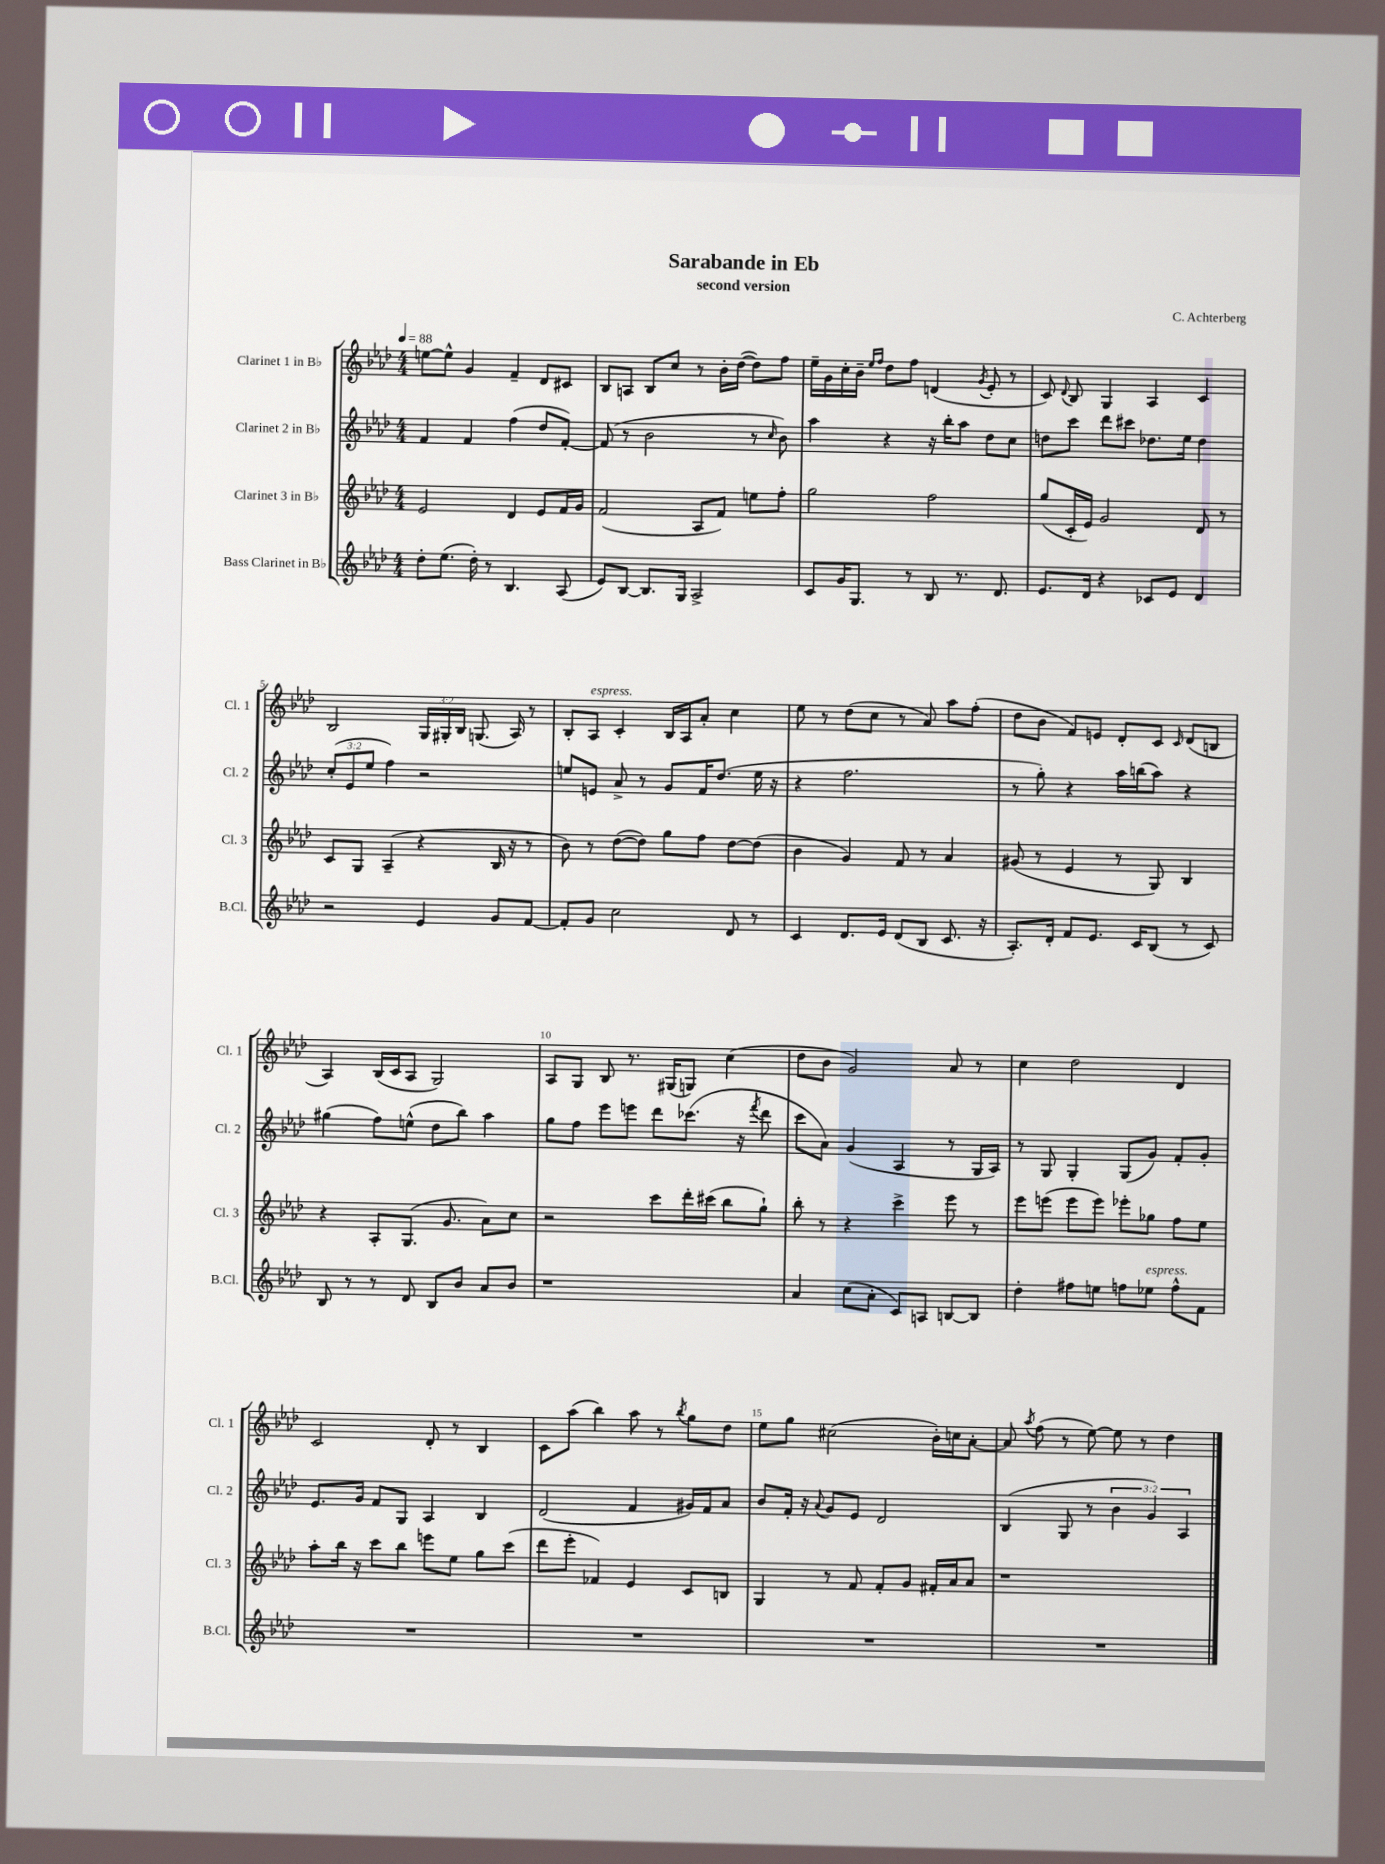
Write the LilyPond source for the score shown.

\header { title = "Sarabande in Eb" composer = "C. Achterberg" subtitle = "second version" }
<<
\new StaffGroup <<
\new Staff = "s0" \with { instrumentName = "Clarinet 1 in Bb" shortInstrumentName = "Cl. 1" } {
    \clef treble \key aes \major \numericTimeSignature \time 4/4 \override Staff.TupletNumber.text = #tuplet-number::calc-fraction-text \tempo 4 = 88
    \autoBeamOff e''8[~ e''8]-^ g'4 f'4-- des'8[ cis'8] |
    bes8[ a8] bes8[ c''8] r8 bes'16[-. des''16]~( des''8[) f''8] |
    ees''16[-- g'16 c''16-. bes'16]-- \grace { ees''16[ f''16] } des''8[ f''8] d'4( \acciaccatura { g'8 } ees'8-. r8 |
    c'8) \appoggiatura { des'8 } bes8 g4 aes4 c'4 |
    bes2 \tuplet 3/2 { g16[ gis16-. bes16] } g8.( aes16) r8 |
    bes8[-. aes8]^\markup { \italic "espress." } c'4-. bes16[ aes16 aes'8]-. c''4 |
    ees''8 r8 des''8[( c''8] r8 aes'8) aes''8[ f''8]-.( |
    des''8[ bes'8] f'8[) e'8] des'8[-. c'8] \grace { c'16 } des'8[( b8] |
    aes4) bes16[( c'16 aes8] g2) |
    aes8[ g8] bes8 r8. gis16[( g8]) c''4( |
    des''8[ bes'8] g'2) aes'8 r8 |
    c''4 des''2 des'4 |
    c'2 des'8-. r8 bes4 |
    c'8[ aes''8]( bes''4) aes''8 r8 \acciaccatura { bes''8 } g''8[ des''8] |
    ees''8[ g''8] cis''2( bes'16[-.) c''16 aes'8]~-. |
    aes'8 \acciaccatura { aes''8 } f''8( r8 ees''8~) ees''8 r8 des''4 \bar "|." |
}
\new Staff = "s1" \with { instrumentName = "Clarinet 2 in Bb" shortInstrumentName = "Cl. 2" } {
    \clef treble \key aes \major \numericTimeSignature \time 4/4 \override Staff.TupletNumber.text = #tuplet-number::calc-fraction-text
    \autoBeamOff f'4 f'4 f''4( des''8[ f'8]~-.) |
    f'8( r8 bes'2 r8 \grace { c''16 } bes'8) |
    aes''4 r4 r16 bes''16[-. aes''8] des''8[ c''8] |
    d''8[ c'''8] des'''8[ cis'''8] des''8.[ ees''16] des''4 |
    \tuplet 3/2 { c''8[-.( ees'8 ees''8] } f''4) r2 |
    e''8[ e'8] aes'8-> r8 g'8[ f'16 des''8.]( e''16 r16 |
    r4 f''2. |
    r8 g''8-.) r4 aes''16[ b''16( aes''8]) r4 |
    gis''4( f''8[) e''8]-^( des''8[ bes''8]) aes''4 |
    g''8[ f''8] ees'''8[ e'''8] des'''8[ ces'''8.]( r16 \acciaccatura { f'''8 } des'''8 |
    c'''8[ aes'8]) g'4( aes4 r8 g16[ aes16]) |
    r8 g8 g4-. g8[( g'8]) f'8[-. g'8]-. |
    ees'8.[ g'16] f'8[ g8] aes4 bes4 |
    des'2( f'4 gis'16[) f'16 aes'8] |
    bes'8[ f'16]-. r16 \appoggiatura { aes'8 } g'8[ ees'8] des'2 |
    bes4( g8 r8 \tuplet 3/2 { bes'4 g'4) aes4 } \bar "|." |
}
\new Staff = "s2" \with { instrumentName = "Clarinet 3 in Bb" shortInstrumentName = "Cl. 3" } {
    \clef treble \key aes \major \numericTimeSignature \time 4/4
    \autoBeamOff ees'2 des'4 ees'8[ f'16 g'16] |
    f'2( aes8[ f'8]) e''8[ f''8]-. |
    g''2 f''2 |
    g''8[( c'16-. ees'16]) g'2 des'8 r8 |
    c'8[ g8] aes4--( r4 bes16 r16 r8 |
    bes'8) r8 des''8[~( des''8]) g''8[ f''8] des''8[~ des''8]( |
    bes'4 g'4) f'8 r8 aes'4 |
    gis'8( r8 ees'4 r8 g8) bes4 |
    r4 aes8[-. g8.]( g'8. aes'8[) c''8] |
    r2 c'''8[ des'''16-. cis'''16]( bes''8[ g''8]-!) |
    bes''8-. r8 r4 c'''4-> ees'''8 r8 |
    ees'''8[ e'''8]( e'''8[ e'''8]) ees'''8[-. ges''8] f''8[ ees''8] |
    aes''8[-. bes''16] r16 c'''8[ bes''8] e'''8[ ees''8] g''8[ c'''8]( |
    des'''8[ ees'''8]-. fes'4) ees'4 c'8[ b8] |
    g4 r8 f'8 f'8[-. g'8] fis'16[-. aes'16 aes'8] |
    r1 \bar "|." |
}
\new Staff = "s3" \with { instrumentName = "Bass Clarinet in Bb" shortInstrumentName = "B.Cl." } {
    \clef treble \key aes \major \numericTimeSignature \time 4/4
    \autoBeamOff des''8[-. ees''8.]( des''16-.) r8 bes4. aes8( |
    ees'8[) bes8]~ bes8.[ g16] aes2-> |
    c'8[ g'16 g8.] r8 bes8 r8. des'8. |
    ees'8.[ des'16] r4 ces'8[ ees'8] des'4 |
    r2 ees'4 g'8[ f'8]~ |
    f'8[-. g'8] c''2 des'8 r8 |
    c'4 des'8.[ ees'16] des'8[( bes8] c'8. r16 |
    aes8.[-.) des'16]-. f'8[ ees'8.] c'16[ bes8]( r8 c'8) |
    bes8 r8 r8 des'8 bes8[ bes'8] aes'8[ bes'8] |
    r1 |
    aes'4 c''8[( aes'8]-. c'8[) a8] b8[~ b8] |
    des''4-. fis''8[ e''8] f''8[ ees''8]^\markup { \italic "espress." } f''8[-^ f'8] |
    R1 |
    R1 |
    R1 |
    R1 \bar "|." |
}
>>
>>
\layout { \context { \Score \override BarNumber.break-visibility = ##(#f #t #t) barNumberVisibility = #(every-nth-bar-number-visible 5) } }
